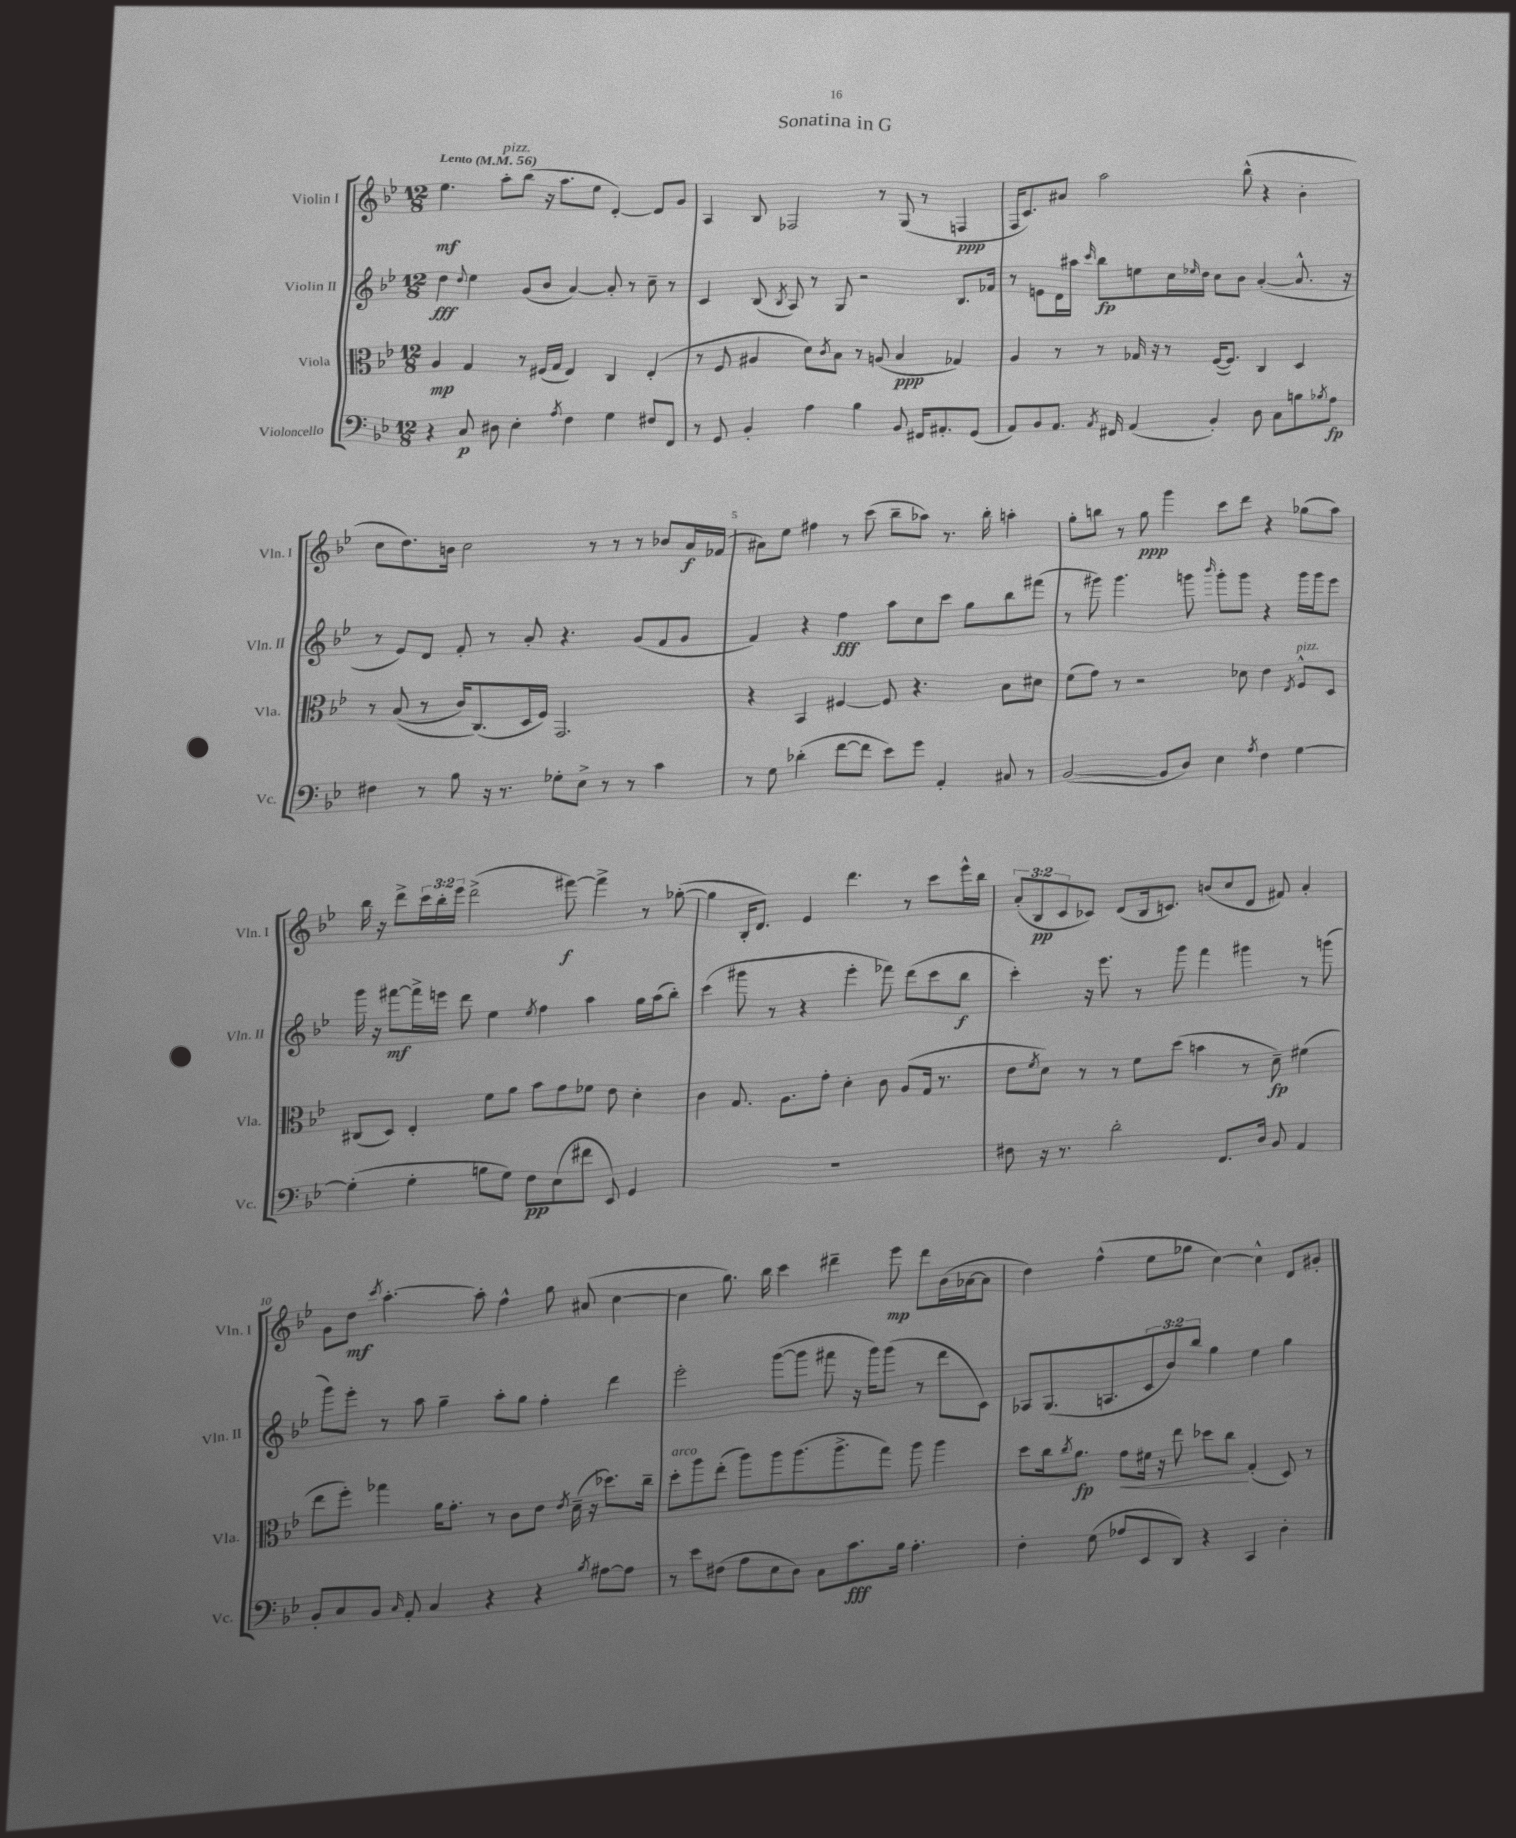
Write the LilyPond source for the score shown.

\header { title = "Sonatina in G" }
<<
\new StaffGroup <<
\new Staff = "s0" \with { instrumentName = "Violin I" shortInstrumentName = "Vln. I" } {
    \clef treble \key bes \major \numericTimeSignature \time 12/8 \override Staff.TupletNumber.text = #tuplet-number::calc-fraction-text \tempo "Lento" 4 = 56
    ees''4.\mf a''8-.^\markup { \italic "pizz." } bes''8( r16 a''8. ees''8 d'4~-.) d'8 g'8 |
    a4 bes8 fes2 r8 g8( r8 f4\ppp |
    f16 c'8.) ais'8 a''2 bes''8-^( r4 bes'4-. |
    c''8 d''8.) b'16 c''2 r8 r8 r8 bes'8 a'16\f fes'16( |
    ais'8) ees''8 fis''4 r8 c'''8( bes''8-- aes''8) r8. bes''16-. a''4-. |
    g''8-. b''8 r8 g''8\ppp g'''4 c'''8 d'''8 r4 ges''8( a''8) |
    bes''16 r16 d'''8-> \tuplet 3/2 { c'''16 bes''16-. ees'''16 } d'''2->( fis'''8~\f) fis'''4-> r8 ges''8~-.( |
    ges''4 bes16-. d'8.) ees'4 d'''4. r8 c'''8 ees'''16-^ bes''16 |
    \tuplet 3/2 { a'8-.( bes8\pp c'8 } ces'8) d'8( bes16 c'8.) b'8( c''8 d'8 fis'8) a'4-. |
    g'8 d''8\mf \acciaccatura { c'''8 } a''4.~-. a''8-. f''4-^ g''8 ais'8( c''4~ |
    c''4 g''8.) bes''16 c'''4 dis'''4-- ees'''8\mp dis'''8 bes'16( aes'16~ aes'8 |
    d''4) f''4-^( ees''8 ges''8 c''4~) c''4-^ d'8 gis'8-. \bar "|." |
}
\new Staff = "s1" \with { instrumentName = "Violin II" shortInstrumentName = "Vln. II" } {
    \clef treble \key bes \major \numericTimeSignature \time 12/8 \override Staff.TupletNumber.text = #tuplet-number::calc-fraction-text
    d''4\fff \appoggiatura { d''8 } ees''4 g'8( bes'8 a'4~) a'8-. r8 c''8-- r8 |
    c'4 bes8( \acciaccatura { bes8 } a8) r8 g8 r2 bes8. fes'16 |
    r8 e'8 d'16 ais''16 \grace { c'''16 } bes''8\fp e''8 c''16 \grace { ees''16 } d''16 c''8 bes'8 a'4~-.( a'8.-^ r16 |
    r8 ees'8) d'8 f'8-. r8 a'8-. r4. g'8( f'8 g'8 |
    f'4) r4 f''4\fff a''8 c''8 c'''8 g''8 bes''8 fis'''8( |
    r8 gis'''8) gis'''4. g'''8 \grace { bes'''16 } g'''8-. g'''8 r4 g'''16 g'''16 ees'''8 |
    g'''16 r16 fis'''8~\mf fis'''16-> e'''16 d'''8 ees''4 \acciaccatura { ees''8 } f''4 a''4 g''16 a''16( bes''8-.) |
    c'''4( gis'''8 r8 r4 ees'''4-. fes'''8) d'''8( c'''8 bes''8\f |
    c'''4-.) r16 ees'''8. r8 g'''8 f'''4 gis'''4 r8 g'''8( |
    g'''8) ees'''8-. r8 a''8 g''4-- a''8-. g''8 f''4-. d'''4 |
    ees'''2-. g'''8~( g'''8 fis'''8 r16 g'''16) g'''8( r8 d'''8 c'8) |
    aes8 g8.( a8. \tuplet 3/2 { c'8 bes'8) bes''8 } g''4 ees''4 g''4 \bar "|." |
}
\new Staff = "s2" \with { instrumentName = "Viola" shortInstrumentName = "Vla." } {
    \clef alto \key bes \major \numericTimeSignature \time 12/8
    a4\mp g4 r8 fis16( g16 ees4) c4 ees4-.( |
    r8 f8 ais4 d'8) \acciaccatura { c'8 } bes8 r8 a8( bes4\ppp ges4) |
    a4 r8 r8 ges16 r16 r8 f16~( f8.) c4 d4 |
    r8 bes8(\( r8 c'16) c8.(\) d16 f16) g,2. |
    r4 bes,4 fis4~ fis8 r4. bes8 dis'8 |
    f'8( g'8) r8 r2 des'8 ees'4 \acciaccatura { ees8 } f8-^^\markup { \italic "pizz." } d8 |
    cis8( d8) ees4-. f'8 a'8 bes'8 g'8 fes'8 ees'8 d'4-. |
    c'4 g8. a8. g'8-. d'4-. c'8 a8( g16 r8. |
    ees'8 \acciaccatura { f'8 } d'8) r8 r8 f'8 d''8( b'4 r8 d'8--\fp) fis'4( |
    ees''8 f''8-.) ges''4 a'16 g'8.-. r8 c'8 ees'8 \acciaccatura { ees'8 } d'16--( r16 des''8.) c''16-- |
    d''8-.^\markup { \italic "arco" } a''8 ees''8-.( a''8) a''8 a''8.( a''8.-> g''8) a''8 a''4 |
    d''8 c''16 \acciaccatura { c''8 } a'8.\fp g'8\< fis'16 r16 ees''8 des''8 c''8\! g4-.( d8) r8 \bar "|." |
}
\new Staff = "s3" \with { instrumentName = "Violoncello" shortInstrumentName = "Vc." } {
    \clef bass \key bes \major \numericTimeSignature \time 12/8
    r4 c8\p dis8 ees4-. \acciaccatura { a8 } f4 g4 fis8 f,8 |
    r8 g,8 bes,4-. a4 bes4 bes,8 fis,16 ais,8.-. g,8( |
    a,8) bes,8 a,8. \acciaccatura { a,8 } fis,16 a,4( bes,4-.) d8 c8 b8 \acciaccatura { bes8 } a8\fp |
    fis4 r8 bes8 r16 r8. ges8-. ees8-> r8 r8 c'4 |
    r8 g8 des'4-.( f'8~ f'8 ees'8) g'8 a,4-. cis8 r8 |
    bes,2~( bes,8 d8) ees4 \acciaccatura { a8 } f4 g4~ |
    g4-.( g4-. b8 g8) f8\pp ees8( fis'8 ees,8) g,4 |
    R1. |
    fis8 r16 r8. d'2-. f,8. d16 bes,8 a,4 |
    bes,8-. c8 bes,8 \grace { c16 } a,8-. c4 r4 r4 \acciaccatura { bes8 } ais8~ ais8 |
    r8 ees'8 fis8( a8 ees8 d8) c8 c'8.\fff bes16 a4.-. |
    f4-. g8( aes8 ees,8 d,8) r4 c,4 d4-. \bar "|." |
}
>>
>>
\layout { \context { \Score \override BarNumber.break-visibility = ##(#f #t #t) barNumberVisibility = #(every-nth-bar-number-visible 5) } }
